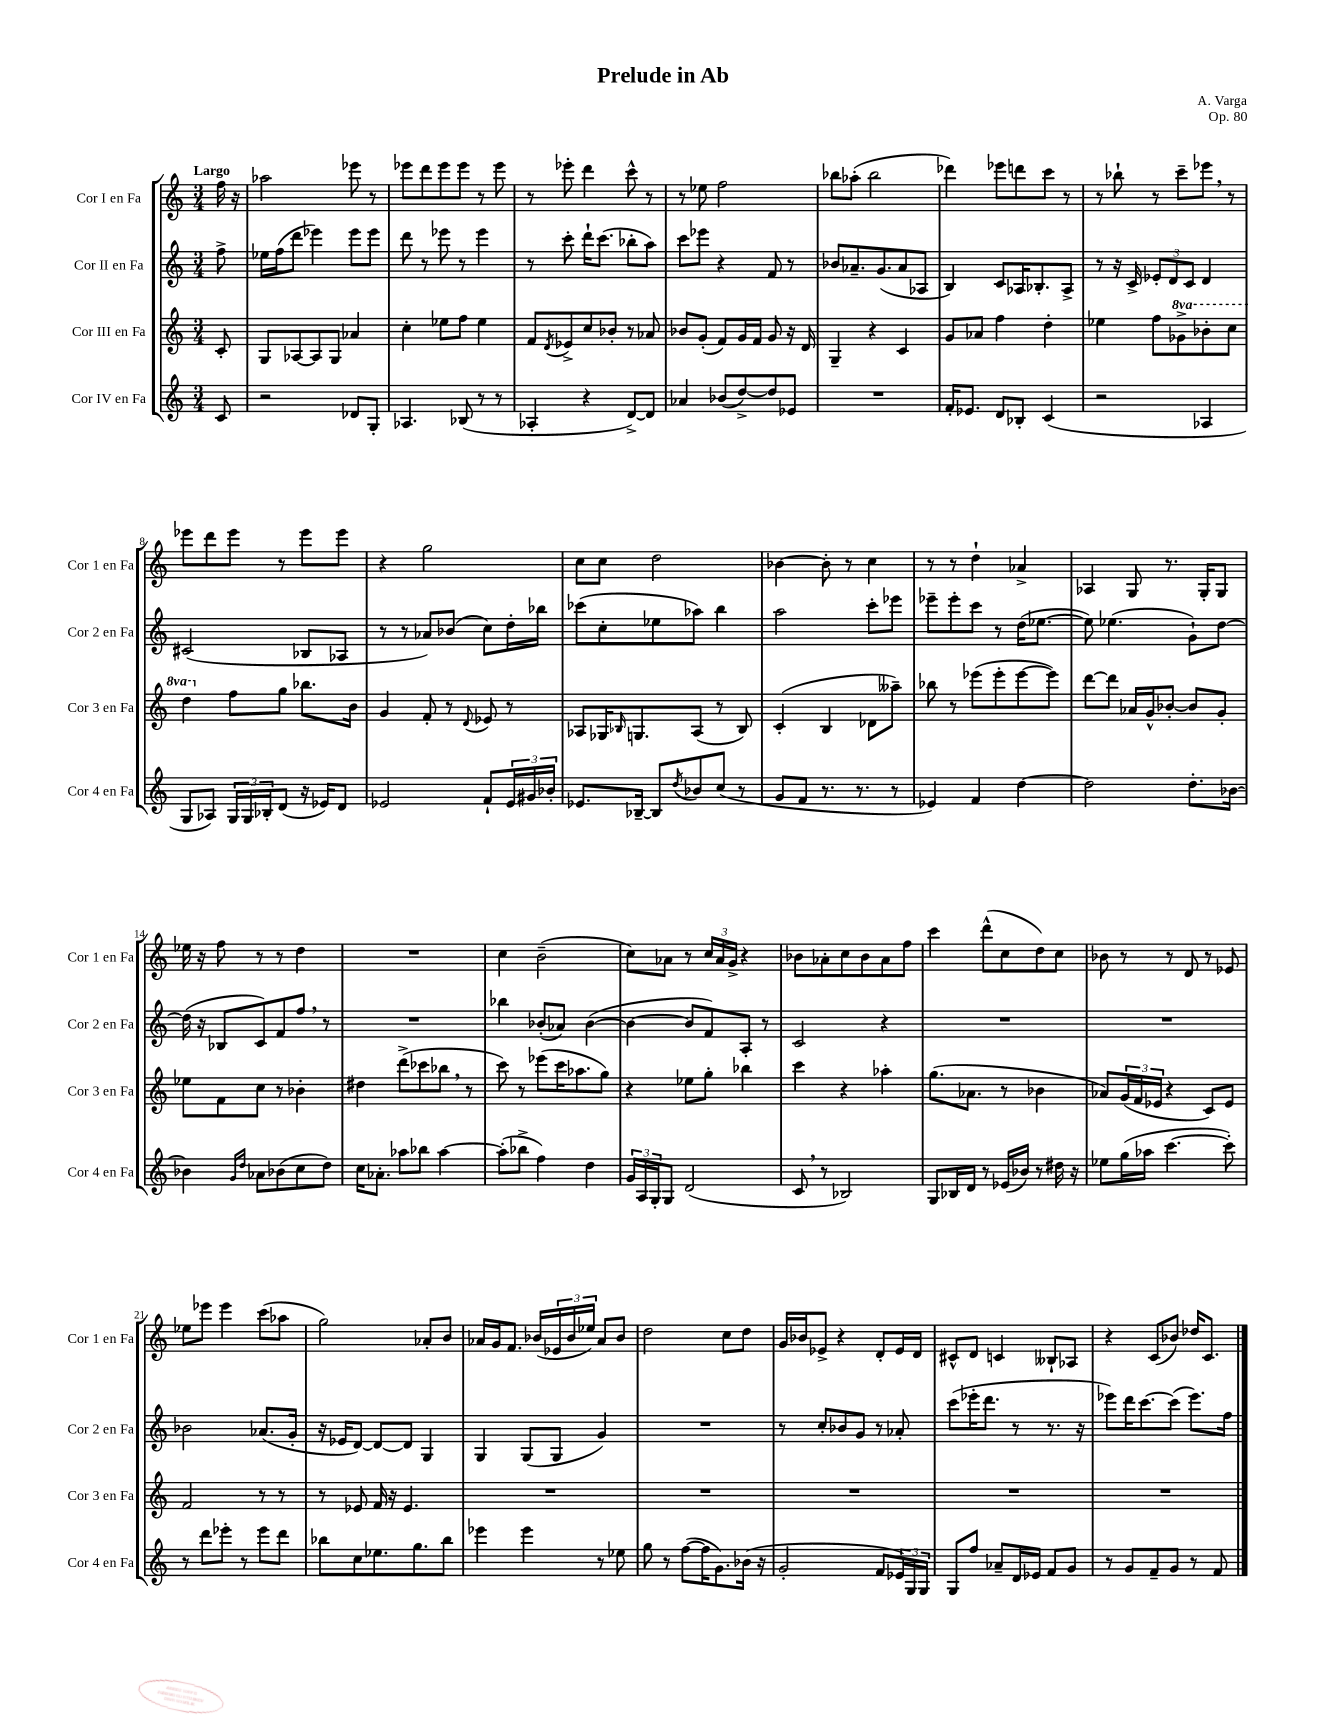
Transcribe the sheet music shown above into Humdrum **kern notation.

**kern	**kern	**kern	**kern
*part4	*part3	*part2	*part1
*staff4	*staff3	*staff2	*staff1
*I"Cor IV en Fa	*I"Cor III en Fa	*I"Cor II en Fa	*I"Cor I en Fa
*I'Cor 4 en Fa	*I'Cor 3 en Fa	*I'Cor 2 en Fa	*I'Cor 1 en Fa
*clefG2	*clefG2	*clefG2	*clefG2
*k[]	*k[]	*k[]	*k[]
*M3/4	*M3/4	*M3/4	*M3/4
=	=	=	=
!	!	!	!LO:TX:a:B:t=Largo
8c/	8c'/	8ff^\	16ff\
.	.	.	16r
=1	=1	=1	=1
2r	8G/L	16ee-X\LL	2aa-X\
.	.	(16ff\J	.
.	[8A-X/	8ddd\J	.
.	8A-/]	4eee-X\)	.
.	8G/J	.	.
8d-X/L	4a-X/	8eee-\L	8eee-X\
8G'/J	.	8eee-\J	8r
=2	=2	=2	=2
4.A-X/	4cc'\	8ddd\	8eee-X\L
.	.	8r	8ddd\
.	8ee-X\L	8eee-X\	8eee-\
(8B-X/	8ff\J	8r	8eee-\J
8r	4ee-\	4eee-\	8r
8r	.	.	8eee-\
=3	=3	=3	=3
4A-X'/	8f/L	8r	8r
.	8qd/	.	.
.	8e-X^/	8ccc'\	8eee-X'\
4r	8cc/	16ddd`\KL	4ddd\
.	.	(8.ccc\J	.
.	8b-X'/J	.	.
[8d^/L)	8r	8bb-X'\L	8ccc^^\
8d/J]	8a-X/	8aa\J)	8r
=4	=4	=4	=4
4a-X/	8b-X/L	8ccc\L	8r
.	(8g'/J	8eee-X\J	8ee-X\
(8b-X/L	8f/L)	4r	2ff\
[8dd^/)	16g/L	.	.
.	16f/JJ	.	.
8dd/]	8g/	8f/	.
8e-X/J	16r	8r	.
.	16d/	.	.
=5	=5	=5	=5
2.r	4G~/	8b-X/L	8bb-X\L
.	.	8.a-X~/	(8aa-X'\J
.	4r	.	2bb-\
.	.	(8.g/	.
.	4c/	8a-/	.
.	.	8A-X/J	.
=6	=6	=6	=6
16f'/KL	8g/L	4B/)	4ddd-X\)
8.e-X/J	.	.	.
.	8a-X/J	.	.
8d/L	4ff\	8c/L	8eee-X\L
8B-X'/J	.	16A-X/K	8dddn\
.	.	8.B-X'/	.
(4c/	4dd'\	.	8ccc\J
.	.	8A-^/J	8r
=7	=7	=7	=7
2r	4ee-X\	8r	8r
.	.	16r	8bb-X`\
.	.	16c^/	.
.	8ff\L	12e-X'/L	8r
.	.	12d/	.
*	*8va	*	*
.	8gg-X^\	.	8ccc~\L
.	.	12c/J	.
4A-X/	8bb-X'\	4d/	8eee-X,\J
.	8ccc\J	.	8r
!!LO:LB:g=z
=8	=8	=8	=8
8G/L	4ddd\	(2c#X/	8eee-X\L
8A-X/J)	.	.	8ddd\
*	*X8va	*	*
24G/LL	8ff\L	.	8eee-\J
24G/	.	.	.
24B-X'/J	.	.	.
(8d/J	8gg\J	.	8r
16r	8.bb-X\L	8B-X/L	8eee-\L
16e-X/KL)	.	.	.
8d/J	.	8A-X/J	8eee-\J
.	16b\Jk	.	.
=9	=9	=9	=9
2e-X/	4g/	8r	4r
.	.	8r	.
.	8f'/	8a-X/L)	2gg\
.	8r	(8b-X/J	.
.	8qqd/	.	.
8f`/L	8e-X/	8cc\L)	.
24e-/L	8r	16dd'\L	.
24g#X/	.	.	.
.	.	16bb-X\JJ	.
24b-X'/JJ	.	.	.
=10	=10	=10	=10
8.e-X/L	8A-X/L	(8ccc-X\L	8cc\L
.	16G-X/K	8cc'\	8cc\J
.	16qqB-X/	.	.
[16B-X~/Jk	8.Gn/	.	.
8B-/L]	.	8ee-X\	2dd\
8qdd/	.	.	.
8b-X/	(8A-/J	8aa-X\J)	.
(8cc/J	8r	4bb\	.
8r	8B-/)	.	.
=11	=11	=11	=11
8g/L	(4c'/	2aa\	[4b-X\
8f/J	.	.	.
8.r	4B/	.	8b-'\]
.	.	.	8r
8.r	.	.	.
.	8d-X\L	8ccc'\L	4cc\
8r	8aa--X~\J)	8eee-X\J	.
=12	=12	=12	=12
4e-X/)	8bb-X\	8eee-X~\L	8r
.	8r	8eee-'\	8r
4f/	(8eee-X\L	8ccc\J	4dd`\
.	8eee-'\	8r	.
[4dd\	[8eee-\	(16dd\KL	4a-X^/
.	.	[8.ee-X\J	.
.	8eee-\J])	.	.
=13	=13	=13	=13
2dd\]	[8ddd\L	8ee-\])	4A-X/
.	8ddd\J]	(4.ee-X\	.
.	16a-X/LL	.	8G/
.	16g^^/J	.	.
.	[8b-X'/J	.	8.r
8.dd'\L	8b-/L]	8g`\L)	.
.	.	.	16G'/KL
.	8g'/J	[8dd\J	8G/J
[16b-X\Jk	.	.	.
!!LO:LB:g=z
=14	=14	=14	=14
4b-X\]	8ee-X\L	(16dd\]	16ee-X\
.	.	16r	16r
.	8f\	8B-X/L	8ff\
16qqg/LL	.	.	.
16qqdd/JJ	.	.	.
8a-X\L	8cc\J	8c/)	8r
(8b-X\	8r	8f/	8r
8cc\	4b-X'\	8ff,/J	4dd\
8dd\J)	.	8r	.
=15	=15	=15	=15
16cc\KL	4dd#X\	2.r	2.r
8.a-X'\J	.	.	.
8aa-X\L	(8ddd^\L	.	.
8bb-X\J	8ccc-X\	.	.
[4aa-\	8bb-X,\J	.	.
.	8r	.	.
=16	=16	=16	=16
(8aa-'\L]	8ccc\)	4bb-X\	4cc\
8bb-X^\J	8r	.	.
4ff\)	(8eee-X\L	(8b-X'/L	(2b~\
.	16ccc\K	8a-X/J)	.
.	8.aa-X\	.	.
4dd\	.	([4b-\	.
.	8gg\J)	.	.
=17	=17	=17	=17
24g/LL	4r	4b-\_	8cc\L)
24A/	.	.	.
24G'/J	.	.	.
8G/J	.	.	8a-X\J
(2d/	8ee-X\L	8b-/L]	8r
.	8gg'\J	8f/)	24cc/LL
.	.	.	24a-/
.	.	.	24g^/JJ
.	4bb-X\	8A'/J	4r
.	.	8r	.
=18	=18	=18	=18
8c,/	4ccc\	2c/	8b-X\L
8r	.	.	8a-X'\
2B-X/)	4r	.	8cc\
.	.	.	8b-\
.	4aa-X'\	4r	8a-\
.	.	.	8ff\J
=19	=19	=19	=19
8G/L	(8.gg\L	2.r	4ccc\
16B-X/L	.	.	.
16d/JJ	8.a-X\J	.	.
8r	.	.	(8ddd^^\L
(16e-X/LL	8r	.	8cc\
16b-X/JJ)	.	.	.
8r	4b-X\	.	8dd\)
16dd#X\	.	.	8cc\J
16r	.	.	.
=20	=20	=20	=20
8ee-X\L	8a-X/L)	2.r	8b-X\
(16gg\L	(24g/L	.	8r
.	24f/	.	.
16aa-X\JJ	.	.	.
.	24e-X/JJ	.	.
[4.ccc\	4r	.	8r
.	.	.	8d/
.	8c/L)	.	8r
8ccc'\])	8e-/J	.	8e-X/
!!LO:LB:g=z
=21	=21	=21	=21
8r	2f/	2b-X\	8ee-X\L
8ddd\L	.	.	8eee-X\J
8eee-X'\J	.	.	4eee-\
8r	.	.	.
8eee-\L	8r	(8.a-X/L	(8ccc\L
8ddd\J	8r	.	8aa-X\J
.	.	16g'/Jk	.
=22	=22	=22	=22
8bb-X\L	8r	16r	2gg\)
.	.	16e-X/KL	.
8cc\	8e-X/	[8d/J)	.
8.ee-X\	16f/	8d/L_	.
.	16r	.	.
.	4.e-/	8d/J]	.
8.gg\	.	.	.
.	.	4G/	8a-X'/L
8bb-\J	.	.	8b/J
=23	=23	=23	=23
4eee-X\	2.r	4G/	16a-X/LL
.	.	.	16g/J
.	.	.	8.f/J
4eee-\	.	(8G/L	.
.	.	.	(16b-X/LL
.	.	8G/J	24e-X/
.	.	.	24b-/
.	.	.	24ee-X/JJ)
8r	.	4g/)	8a-/L
8ee-X\	.	.	8b-/J
=24	=24	=24	=24
8gg\	2.r	2.r	2dd\
8r	.	.	.
([8ff\L	.	.	.
16ff\K]	.	.	.
8.g\)	.	.	.
.	.	.	8cc\L
(16b-X\Jk	.	.	8dd\J
16r	.	.	.
=25	=25	=25	=25
2g'/	2.r	8r	16g/LL
.	.	.	16b-X/J
.	.	8cc'/L	8e-X^/J
.	.	8b-X/	4r
.	.	8g/J	.
8f/L	.	8r	8d'/L
24e-X/L)	.	8a-X'/	16e-/L
24G/	.	.	.
.	.	.	16d/JJ
24G/JJ	.	.	.
=26	=26	=26	=26
8G/L	2.r	(8ccc\L	8c#X^^/L
8ff/J	.	16eee-X'\K	8d/J
.	.	8.ddd\J	.
8a-X~/L	.	.	4cn/
16d/L	.	8r	.
16e-X/JJ	.	.	.
8f/L	.	8.r	8B--X`/L
8g/J	.	.	8A-X/J
.	.	16r	.
=27	=27	=27	=27
8r	2.r	8eee-X\L)	4r
8g/L	.	16ddd\K	.
.	.	[8.ccc\	.
8f~/	.	.	(8c/L
8g/J	.	(8ccc\J]	8b-X/J)
8r	.	8.eee-\L)	16dd-X/KL
.	.	.	8.c/J
8f/	.	.	.
.	.	16ff\Jk	.
==	==	==	==
*-	*-	*-	*-
